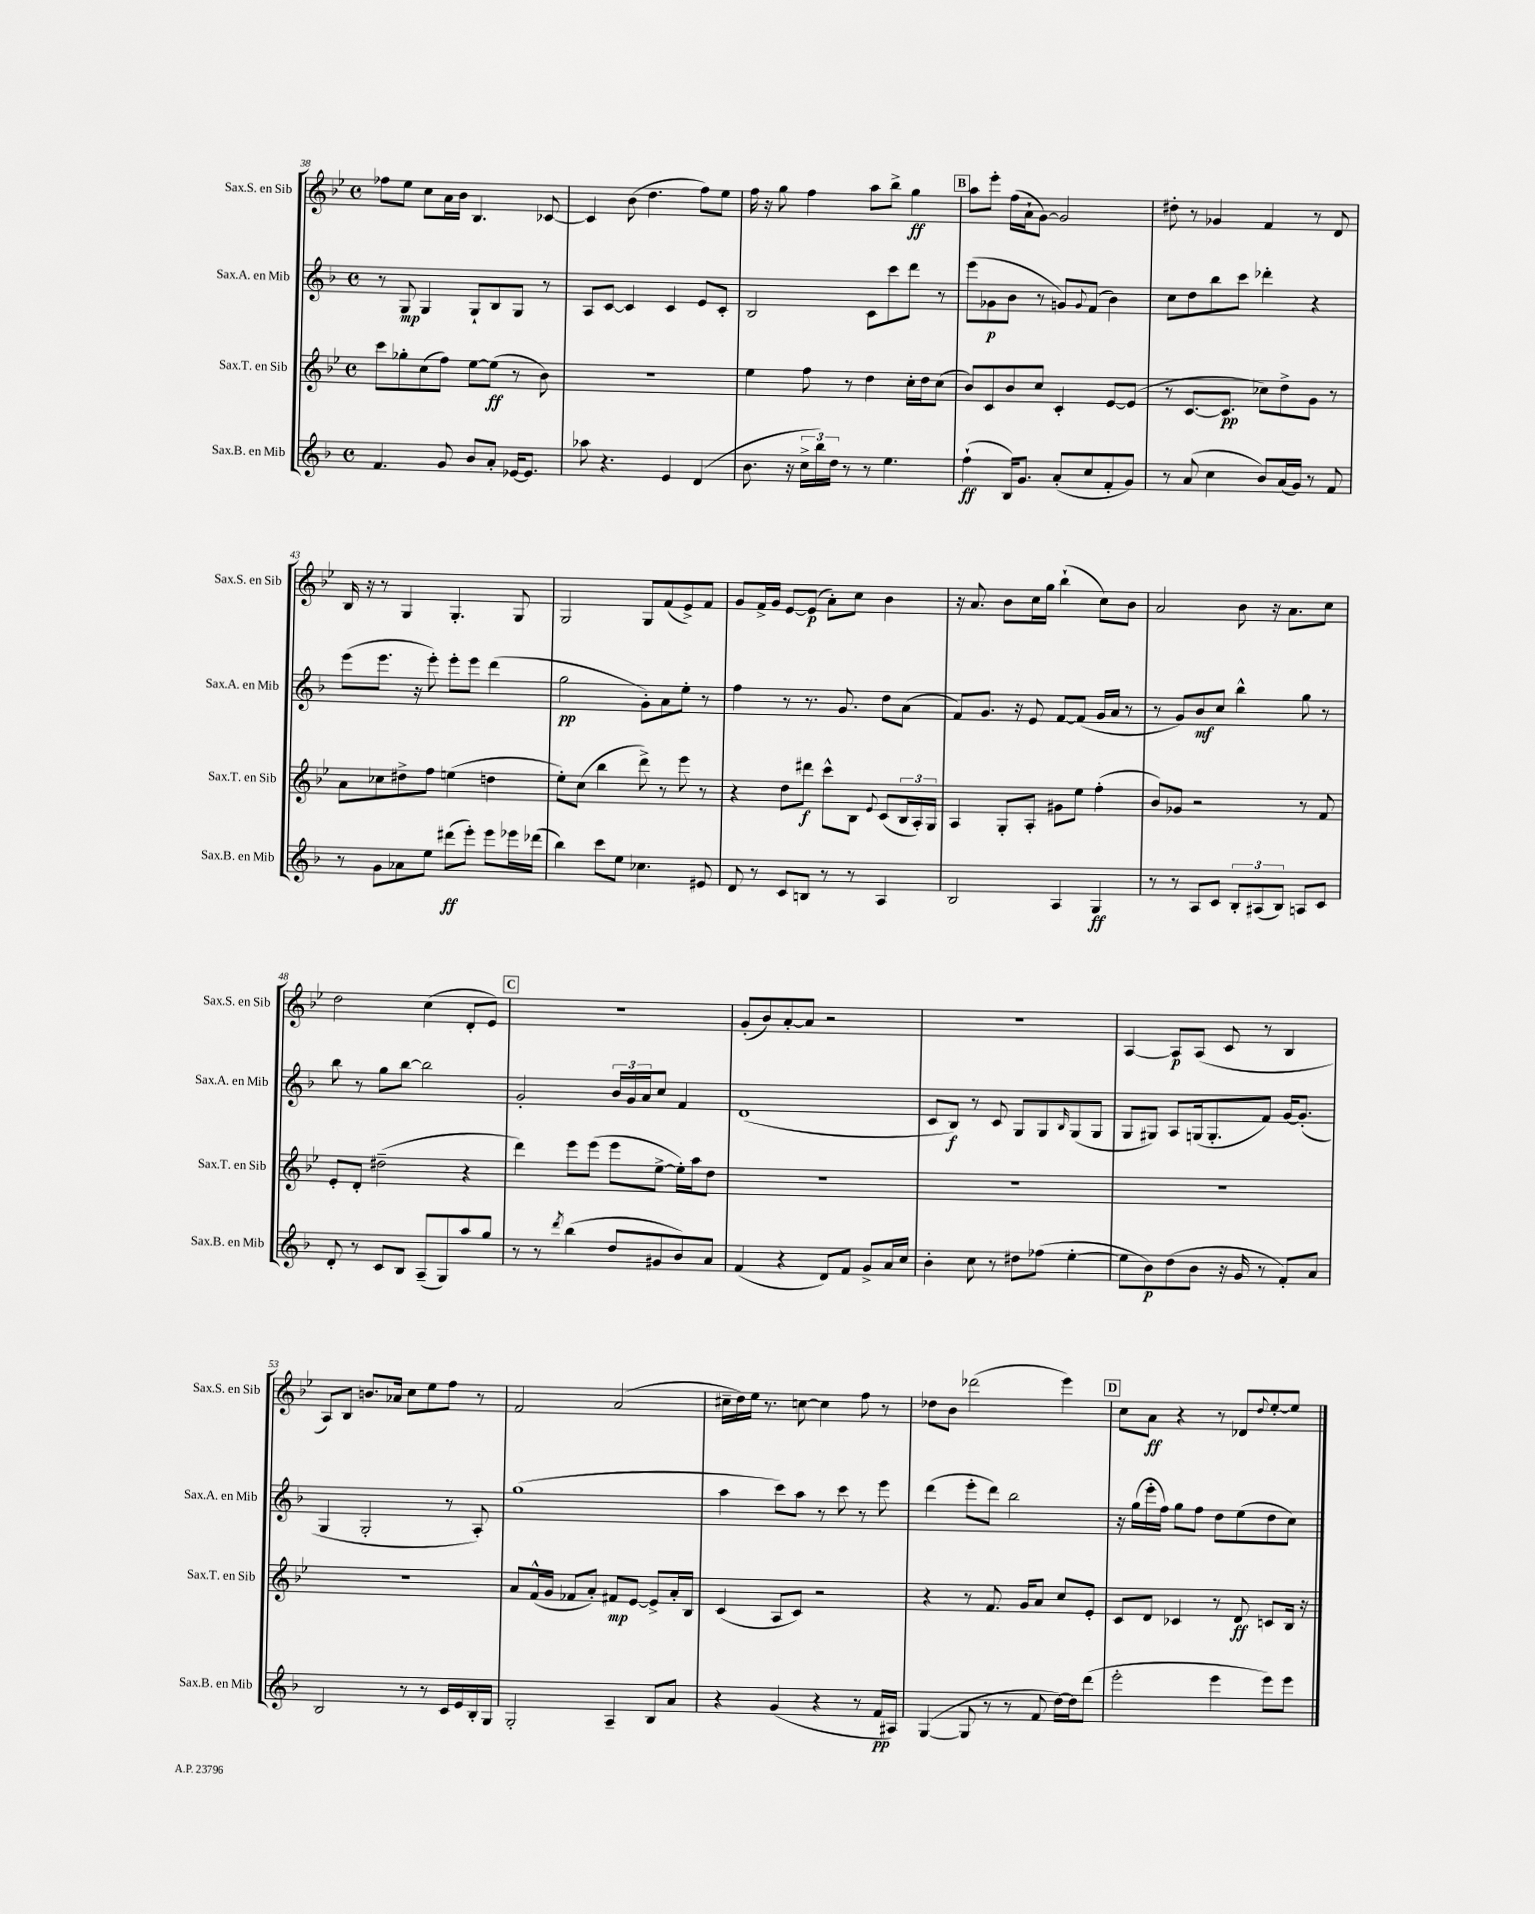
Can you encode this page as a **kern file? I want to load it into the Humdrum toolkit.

**kern	**kern	**kern	**kern
*staff4	*staff3	*staff2	*staff1
*clefG2	*clefG2	*clefG2	*clefG2
*k[b-]	*k[b-e-]	*k[b-]	*k[b-e-]
*M4/4	*M4/4	*M4/4	*M4/4
*met(c)	*met(c)	*met(c)	*met(c)
4.f	8ccc	8r	8ff-
.	8gg-'	8G	8ee-
.	(8cc	4G	8cc
8g	8ff)	.	16a
.	.	.	16b-
8b-	[8ee-	8G`	4.B-
8a'	(8ee-]	8B-	.
[16e-	8r	8G	.
8.e-]	.	.	.
.	8b-)	8r	[8c-
=	=	=	=
8aa-	1r	8A	4c-]
4.r	.	[8c	.
.	.	4c]	(8b-
.	.	.	4.dd
4e	.	4c	.
(4d	.	8e	8ff)
.	.	8c'	8ee-
=	=	=	=
8.b-	4ee-	2B-	16ff
.	.	.	16r
.	.	.	8gg
16r	.	.	.
24cc^	8ff	.	4ff
24bb-)	.	.	.
24dd	.	.	.
8r	8r	.	.
8r	4dd	8c	8aa
4.ee	.	8ccc	8bb-^
.	16cc'	8ddd	4gg
.	16dd	.	.
.	(8cc	8r	.
=	=	=	=
(4ff`	8b-)	(8eee	8aa
.	8c	8g-	8eee-'
16B-)	8b-	8b-	(16ff
8.g	.	.	16a`
.	8cc	8r	[8g)
(8a'	4c'	8g)	2g]
.	.	8qqg	.
8cc	.	(8f	.
8f'	[8e-	4b-)	.
8g)	(8e-]	.	.
=	=	=	=
8r	8r	8cc	8dd#'
(8a	[8.c	8dd	8r
4cc	.	8bb-	4g-
.	8.c]	.	.
.	.	8ccc	.
8b-)	8cc-)	4ddd-'	4f
(16a	8dd^	.	.
16g)	.	.	.
8r	8g	4r	8r
8f	8r	.	8d
=	=	=	=
8r	8a	(8eee	16B-
.	.	.	16r
8g	8cc-	8.eee	8r
8a-	8dd#^	.	4G
.	.	16r	.
8ee	8ff	8eee')	.
(8ddd#	(4ee	8eee'	4.G'
8eee')	.	8eee	.
8eee	4dd	(4ddd	.
16eee-	.	.	8G
(16ddd-	.	.	.
=	=	=	=
4bb-)	8ee-')	2gg	2G
.	(8cc	.	.
8ccc	4bb-	.	.
8ee	.	.	.
4.cc-	8ddd^)	8g')	8G
.	8r	8a	(8f
.	8eee-	8ee'	8e-^)
8e#	8r	8r	8f
=	=	=	=
8d	4r	4ff	8g
8r	.	.	16f^
.	.	.	16g
8c	8dd	8r	[8e-
8B	8ddd#	8.r	(8e-]
8r	8ccc^^	.	8a')
.	.	8.g	.
8r	8B-	.	8cc
.	8qqe-	.	.
4A	(8c	8dd	4b-
.	24B-	(8a	.
.	24A')	.	.
.	24G	.	.
=	=	=	=
2B-	4A	8f)	16r
.	.	.	8.a
.	.	8.g	.
.	8G'	.	8b-
.	.	16r	.
.	8A'	8e	16cc
.	.	.	16gg
4A	8g#	[8f	(4bb-`
.	8ee-	(8f]	.
4G	(4ff'	16g	8cc)
.	.	16a	.
.	.	8r	8b-
=	=	=	=
8r	8b-)	8r	2a
8r	8g-	8g)	.
8A	2r	8b-	.
8c	.	8cc	.
12B-'	.	4bb-^^	8b-
(12A#	.	.	.
.	.	.	16r
12B-)	.	.	.
.	.	.	8.a
8A	8r	8gg	.
8c	8f	8r	8cc
=	=	=	=
8d'	8e-'	8bb-	2dd
8r	8d'	8r	.
8c	(2dd#~	8gg	.
8B-	.	[8bb-	.
(8A~	.	2bb-]	(4cc
8G)	.	.	.
8aa	4r	.	8d'
8gg	.	.	8e-)
=	=	=	=
8r	4ddd)	2g'	1r
8r	.	.	.
8qddd	.	.	.
(4bb-	8eee-	.	.
.	(8eee-	.	.
8dd	8eee-	24b-	.
.	.	24g	.
.	.	24a	.
8g#	[8ee-^	8cc	.
8b-)	16ee-'])	4f	.
.	16aa	.	.
8a	8dd	.	.
=	=	=	=
(4f	1r	(1d	(8g'
.	.	.	8b-)
4r	.	.	[8a'
.	.	.	8a]
8d)	.	.	2r
8f	.	.	.
8g^	.	.	.
16a	.	.	.
16cc	.	.	.
=	=	=	=
4b-'	1r	8c	1r
.	.	8B-)	.
8cc	.	8r	.
8r	.	8c	.
8dd#	.	8G	.
(8ff-	.	8G	.
.	.	16qqB-	.
[4ee'	.	(8G	.
.	.	8G	.
=	=	=	=
8ee]	1r	8G	[4A
8b-)	.	8G#)	.
(8dd	.	8A	8A]
8b-	.	(16G	(8A
.	.	8.G'	.
16r	.	.	8c
16g	.	.	.
8r	.	8f)	8r
8f')	.	[16g	4B-
.	.	(8.g']	.
8a	.	.	.
=	=	=	=
2B-	1r	4G	8A)
.	.	.	8B-
.	.	2G'	8.b
.	.	.	16a-
8r	.	.	8cc
8r	.	.	8ee-
16c	.	8r	8ff
16e	.	.	.
16B-'	.	8A')	8r
16G	.	.	.
=	=	=	=
2G'	8a	(1gg	2f
.	(16f^^	.	.
.	16g	.	.
.	8f-	.	.
.	8a')	.	.
4A~	8f#	.	(2a
.	[8e-	.	.
8B-	8e-^]	.	.
8a	16a'	.	.
.	16B-	.	.
=	=	=	=
4r	(4c	4aa	16cc#~
.	.	.	16dd)
.	.	.	16ee-
.	.	.	8.r
(4g	8A	8ccc)	.
.	8c)	8aa	[8cc
4r	2r	8r	4cc]
.	.	8ccc	.
8r	.	8r	8ff
16f	.	8eee	8r
16A#)	.	.	.
=	=	=	=
([4G	4r	(4ddd	8dd-
.	.	.	8b-
8G]	8r	8eee'	(2ddd-
8r	8.f	8ddd)	.
8r	.	2bb-	.
.	16g	.	.
8f	8a	.	.
[16dd)	8cc	.	4eee-)
16dd]	.	.	.
(8ddd	8e-'	.	.
=	=	=	=
2eee'	8c	16r	8cc
.	.	(16gg	.
.	8d	16eee'	8a
.	.	16ff)	.
.	4c-	8gg	4r
.	.	8ff	.
4eee	8r	8dd	8r
.	8d	(8ee	8d-
.	.	.	8qqdd
8eee)	8c	8dd	[8ee-'
8eee	16B-	8cc)	8ee-]
.	16r	.	.
==	==	==	==
*-	*-	*-	*-
